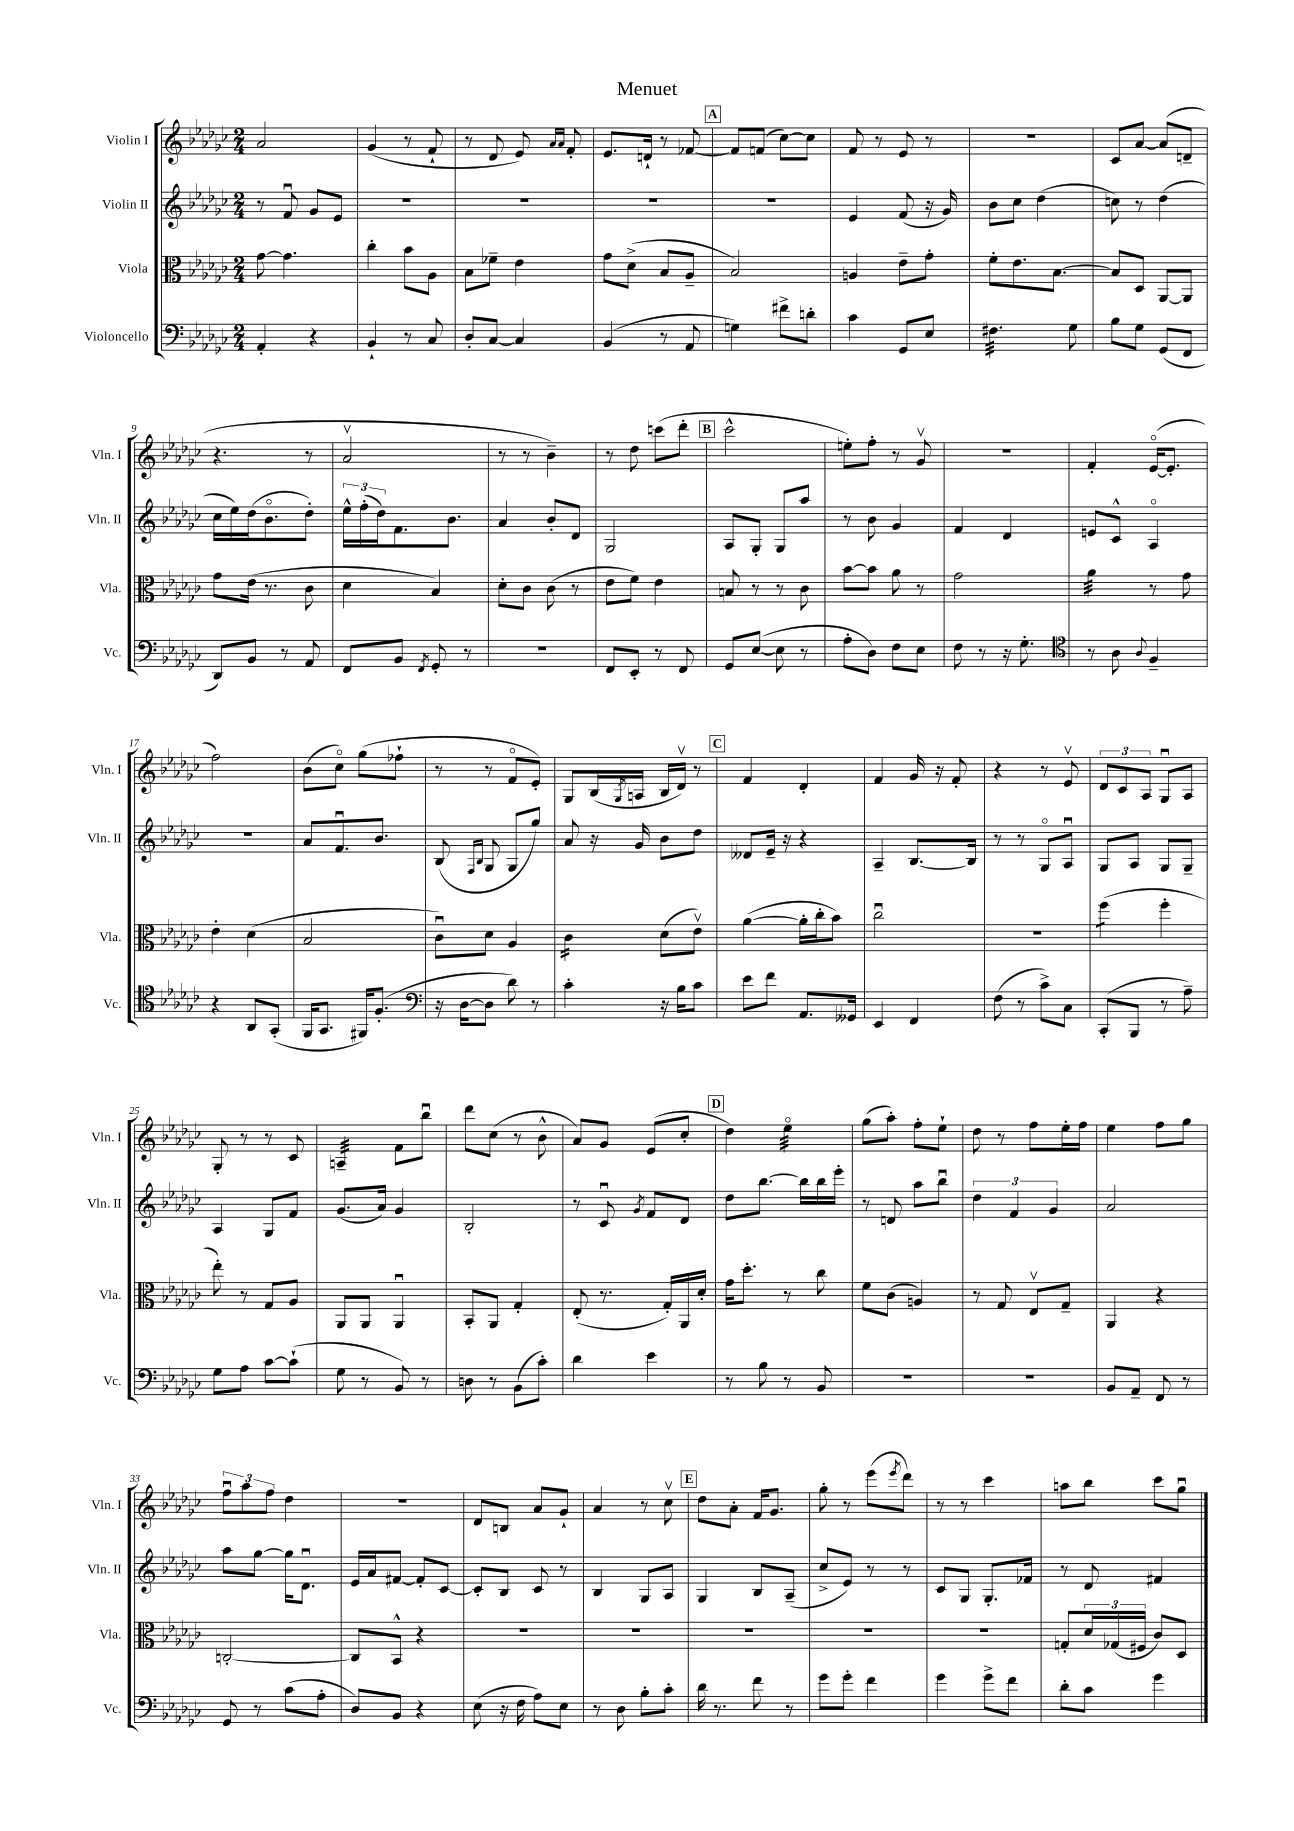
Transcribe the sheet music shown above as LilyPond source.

\header { title = "Menuet" }
<<
\new StaffGroup <<
\new Staff = "s0" \with { instrumentName = "Violin I" shortInstrumentName = "Vln. I" } {
    \clef treble \key ges \major \numericTimeSignature \time 2/4
    aes'2 |
    ges'4( r8 f'8-! |
    r8 des'8 ees'8) \grace { aes'16 aes'16 } f'8-. |
    ees'8. d'16-! r8 fes'8~ |
    \mark \markup { \box "A" } fes'8 f'8( ces''8~) ces''8 |
    f'8 r8 ees'8 r8 |
    r2 |
    ces'8 aes'8~ aes'8( d'8-- |
    r4. r8 |
    aes'2\upbow |
    r8 r8 bes'4--) |
    r8 des''8 c'''8( des'''8-. |
    \mark \markup { \box "B" } ces'''2-^ |
    e''8-.) f''8-. r8 ges'8\upbow |
    R2 |
    f'4-. ees'16~\flageolet( ees'8.-. |
    f''2) |
    bes'8( ces''8\flageolet) ges''8( fes''8-! |
    r8 r8 f'8\flageolet ees'8-.) |
    ges8 bes16( \acciaccatura { ges8 } a16 bes16 des'16\upbow) r8 |
    \mark \markup { \box "C" } f'4 des'4-. |
    f'4 ges'16 r16 f'8-. |
    r4 r8 ees'8\upbow |
    \tuplet 3/2 { des'8 ces'8 aes8 } ges8\downbow aes8 |
    ges8-. r8 r8 ces'8 |
    a4:32-- f'8 bes''8\downbow |
    des'''8 ces''8( r8 bes'8-^ |
    aes'8) ges'8 ees'8( ces''8-. |
    \mark \markup { \box "D" } des''4) ees''4:32\flageolet |
    ges''8( aes''8-.) f''8-. ees''8-! |
    des''8 r8 f''8 ees''16-. f''16 |
    ees''4 f''8 ges''8 |
    \tuplet 3/2 { f''8\downbow aes''8 f''8 } des''4 |
    r2 |
    des'8 b8 aes'8 ges'8-! |
    aes'4 r8 ces''8\upbow |
    \mark \markup { \box "E" } des''8 aes'8-. f'16 ges'8. |
    ges''8-. r8 ees'''8( \acciaccatura { ees'''8 } des'''8) |
    r8 r8 ces'''4 |
    a''8 bes''8 ces'''8 ges''8\downbow \bar "|." |
}
\new Staff = "s1" \with { instrumentName = "Violin II" shortInstrumentName = "Vln. II" } {
    \clef treble \key ges \major \numericTimeSignature \time 2/4
    r8 f'8\downbow ges'8 ees'8 |
    R2 |
    R2 |
    R2 |
    \mark \markup { \box "A" } R2 |
    ees'4 f'8( r16 ges'16) |
    bes'8 ces''8 des''4( |
    c''8) r8 des''4( |
    ces''16 ees''16) des''16( bes'8.\flageolet des''8-.) |
    \tuplet 3/2 { ees''16-^ f''16-.( des''16) } f'8. bes'8. |
    aes'4 bes'8-. des'8 |
    ges2 |
    \mark \markup { \box "B" } aes8 ges8-. ges8 aes''8 |
    r8 bes'8 ges'4 |
    f'4 des'4 |
    e'8 ces'8-^ aes4\flageolet |
    R2 |
    aes'8 f'8.\downbow bes'8. |
    bes8( \grace { f16 bes16 } ges8 ges8 ges''8) |
    aes'8 r16 ges'16 bes'8 des''8 |
    \mark \markup { \box "C" } deses'8 ees'16-- r16 r4 |
    aes4-- bes8.~ bes16 |
    r8 r8 ges8\flageolet aes8\downbow |
    ges8 aes8 ges8 ges8-- |
    aes4 ges8 f'8 |
    ges'8.( aes'16) ges'4 |
    bes2-. |
    r8 ces'8\downbow \acciaccatura { ges'8 } f'8 des'8 |
    \mark \markup { \box "D" } des''8 bes''8.~ bes''16 bes''16 ees'''16-. |
    r8 d'8 aes''8 bes''8\downbow |
    \tuplet 3/2 { des''4 f'4 ges'4 } |
    aes'2 |
    aes''8 ges''8~ ges''16 des'8.\downbow |
    ees'16 aes'16 fis'8~ fis'8-. ces'8~ |
    ces'8-. bes8 ces'8 r8 |
    bes4 ges8 aes8 |
    \mark \markup { \box "E" } ges4 bes8 aes8--( |
    ces''8-> ees'8) r8 r8 |
    ces'8 ges8 ges8.-. fes'16 |
    r8 des'8 fis'4 \bar "|." |
}
\new Staff = "s2" \with { instrumentName = "Viola" shortInstrumentName = "Vla." } {
    \clef alto \key ges \major \numericTimeSignature \time 2/4
    ges'8~ ges'4. |
    ces''4-. bes'8 aes8 |
    bes8 fes'8-- ees'4 |
    ges'8 des'8->( bes8 aes8-- |
    \mark \markup { \box "A" } bes2) |
    a4 ees'8-- ges'8-. |
    f'8-. ees'8. bes8.~ |
    bes8 des8 aes,8~ aes,8 |
    ges'8 ees'16( r8. ces'8 |
    des'4 bes4) |
    des'8-. ces'8 ces'8( r8 |
    ees'8 f'8) ees'4 |
    \mark \markup { \box "B" } b8 r8 r8 ces'8 |
    bes'8~ bes'8 aes'8 r8 |
    ges'2 |
    aes'4:32 r8 ges'8 |
    ees'4-. des'4( |
    bes2 |
    ces'8\downbow) des'8 aes4 |
    ces'4:16 des'8( ees'8\upbow) |
    \mark \markup { \box "C" } aes'4~( aes'16-. ces''16-. bes'8) |
    ces''2\downbow |
    R2 |
    f''4:8( f''4-. |
    ees''8-.) r8 ges8 aes8 |
    aes,8 aes,8 aes,4\downbow |
    bes,8-. aes,8 ges4-. |
    ees8-.( r8. ges16-.) aes,16 des'16-. |
    \mark \markup { \box "D" } ges'16 des''8.-. r8 ces''8 |
    f'8 ces'8( a4) |
    r8 ges8 ees8\upbow ges8-- |
    aes,4 r4 |
    c2~-. |
    c8 bes,8-^ r4 |
    r2 |
    R2 |
    \mark \markup { \box "E" } R2 |
    R2 |
    R2 |
    g8-. \tuplet 3/2 { des'16 ges16( fis16 } ces'8) des8 \bar "|." |
}
\new Staff = "s3" \with { instrumentName = "Violoncello" shortInstrumentName = "Vc." } {
    \clef bass \key ges \major \numericTimeSignature \time 2/4
    aes,4-. r4 |
    bes,4-! r8 ces8 |
    des8-. ces8~ ces4 |
    bes,4( r8 aes,8 |
    \mark \markup { \box "A" } g4) fis'8-> d'8-. |
    ces'4 ges,8 ees8 |
    fis4.:32 ges8 |
    bes8 ges8 ges,8( f,8 |
    des,8) bes,8 r8 aes,8 |
    f,8 bes,8 \acciaccatura { f,8 } ges,8-. r8 |
    R2 |
    f,8 ees,8-. r8 f,8 |
    \mark \markup { \box "B" } ges,8 ees8~( ees8 r8 |
    aes8-. des8) f8 ees8 |
    f8 r8 r16 ges8.-. |
    \clef tenor r8 aes8 \appoggiatura { aes8 } f4-- |
    r4 aes,8 ges,8-.( |
    f,16 ges,8. fis,16) f8.-.( |
    \clef bass r16 des16~ des8 des'8) r8 |
    ces'4-. r16 bes16 ces'8 |
    \mark \markup { \box "C" } ees'8 f'8 aes,8. geses,16 |
    ees,4 f,4 |
    f8( r8 ces'8->) ces8 |
    ces,8-.( bes,,8 r8 aes8--) |
    ges8 aes8 ces'8~ ces'8-!( |
    ges8 r8 bes,8) r8 |
    d8 r8 bes,8( ces'8-.) |
    des'4 ees'4 |
    \mark \markup { \box "D" } r8 bes8 r8 bes,8 |
    R2 |
    R2 |
    bes,8 aes,8-- f,8 r8 |
    ges,8 r8 ces'8( aes8-. |
    des8) bes,8 r4 |
    ees8( r16 f16 aes8) ees8 |
    r8 des8 bes8-. ces'8-. |
    \mark \markup { \box "E" } des'16 r8. f'8 r8 |
    ges'8 ges'8-. f'4 |
    ges'4 ges'8-> f'8 |
    des'8-. ces'8 ges'4 \bar "|." |
}
>>
>>
